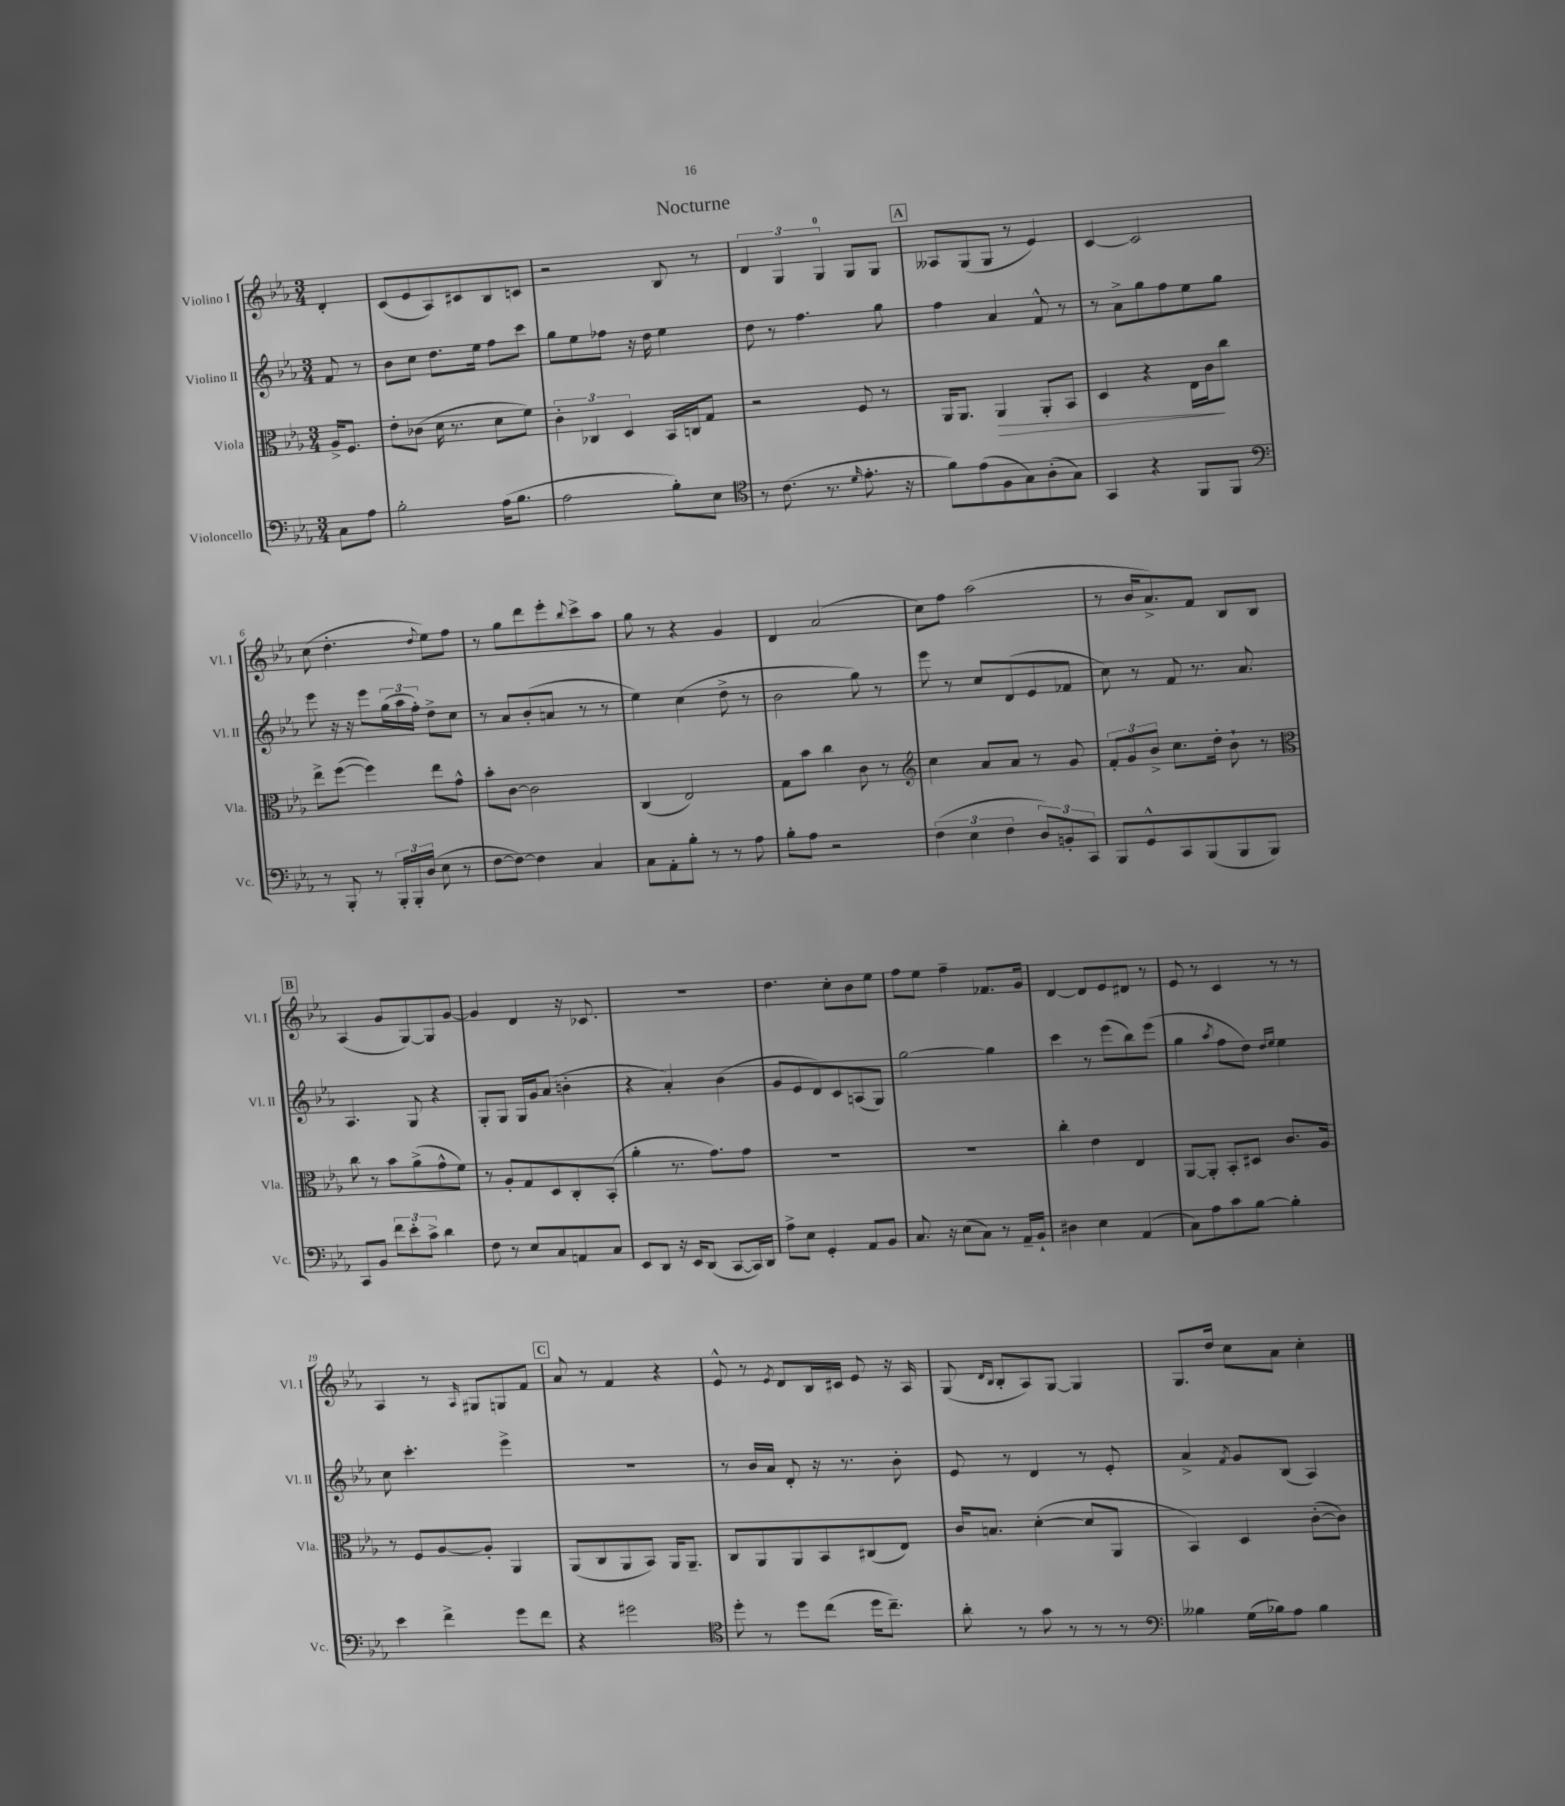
\header { title = "Nocturne" }
<<
\new StaffGroup <<
\new Staff = "s0" \with { instrumentName = "Violino I" shortInstrumentName = "Vl. I" } {
    \clef treble \key ees \major \numericTimeSignature \time 3/4 \partial 4
    d'4-. |
    c'8( ees'8 aes8) cis'8 bes8 c'8 |
    r2 bes8 r8 |
    \tuplet 3/2 { d'4 g4 g4-0 } g8 g8 |
    \mark \markup { \box "A" } aeses8 g8( g8 r8 ees'4) |
    c'4~ c'2 |
    c''8( d''4.-. \appoggiatura { d''8 } ees''8) f''8 |
    r8 g''8 d'''8 ees'''8-. \appoggiatura { bes''8 } c'''8-> aes''8 |
    g''8 r8 r4 g'4 |
    d'4 aes'2( |
    c''8) f''8 aes''2( |
    r8 bes'16 aes'8.->) f'8 bes8 bes8 |
    \mark \markup { \box "B" } aes4( g'8 g8~) g8 g'8~ |
    g'4 d'4 r16 ces'8. |
    R2. |
    d''4. c''8-. bes'8 ees''8 |
    f''8 ees''8 f''4-- fes'8. g'16 |
    d'4~ d'8 ees'8 dis'8 r8 |
    ees'8 r8 c'4 r8 r8 |
    aes4 r8 \grace { aes16 } gis8 g8 f'8 |
    \mark \markup { \box "C" } aes'8 r8 f'4 r4 |
    ees'8-^ r8 \acciaccatura { ees'8 } d'8 bes16 cis'16 ees'8 r16 aes16 |
    g8( \grace { d'16 bes16 } bes8-. aes8) g8~ g4 |
    g8. d''16 c''8 aes'8 c''4-. \bar "|." |
}
\new Staff = "s1" \with { instrumentName = "Violino II" shortInstrumentName = "Vl. II" } {
    \clef treble \key ees \major \numericTimeSignature \time 3/4 \partial 4
    f'8 r8 |
    bes'8 c''8 d''8. ees''16 f''8 c'''8 |
    g''8 ees''8 fes''8 r16 d''16 ees''4 |
    d''8 r8 f''4. g''8 |
    \mark \markup { \box "A" } f''4 aes'4 f'8-^ r8 |
    r8 aes'8-> g''8 f''8 ees''8 g''8 |
    ees'''8 r16 r16 ees'''8 \tuplet 3/2 { g''16( aes''16 f''16-.) } d''8-> c''8 |
    r8 aes'8 bes'8-.( a'8 r8 r8 |
    ees''4) c''4( d''8-> r8 |
    bes'2 g''8) r8 |
    ees'''8 r8 c''8 d'8( ees'8 fes'8 |
    c''8) r8 f'8 r8. aes'8. |
    \mark \markup { \box "B" } aes4. g8 r4 |
    g8-. g8 g16 g'16 aes'8( b'4-. |
    r4 aes'4-.) bes'4( |
    g'8 ees'8 d'8) c'8 a8( g8) |
    g''2~ g''4 |
    c'''4 r8 ees'''8( bes''8) ees'''8( |
    g''4 \acciaccatura { aes''8 } f''8 d''8) \grace { d''16 ees''16 } ees''4 |
    c''8 c'''4.-. ees'''4-> |
    \mark \markup { \box "C" } R2. |
    r8 bes'16 aes'16 d'8-. r16 r8. bes'8-. |
    ees'8 r8 d'4 r8 ees'8-. |
    aes'4-> \acciaccatura { f'8 } g'8 bes8( aes4) \bar "|." |
}
\new Staff = "s2" \with { instrumentName = "Viola" shortInstrumentName = "Vla." } {
    \clef alto \key ees \major \numericTimeSignature \time 3/4 \partial 4
    aes16-> f8. |
    ees'8-. ces'8( d'16 r8. d'8 f'8) |
    \tuplet 3/2 { c'4-. ces4 d4 } bes,16 c16 g8 |
    r2 f8 r8 |
    \mark \markup { \box "A" } aes,16 aes,8. aes,4\> aes,8-. bes,8 |
    d4 r4 ees16 c'16\! c''8 |
    ees''8-> f''8~( f''4) ees''8 g'8-^ |
    bes'8-. c'8~ c'2 |
    c4( ees2) |
    g8 bes'8 c''4 c'8 r8 |
    \clef treble c''4 aes'8 aes'8 r8 g'8 |
    \tuplet 3/2 { f'8-. g'8 bes'8-> } c''8. d''16-. bes'8-! r8 |
    \mark \markup { \box "B" } \clef alto c''8 r8 bes'8 aes'8->( g'8-^ f'8) |
    r8 aes8-. g8 d8 c8-. bes,8-.( |
    aes'4-. r8. g'8.) g'8 |
    R2. |
    R2. |
    c''4-. ees'4 ees4 |
    aes,8~ aes,8-. bes,8-. dis8 c'8. aes16 |
    r8 f8 aes8~ aes8-. aes,4 |
    \mark \markup { \box "C" } aes,8( c8 aes,8 bes,8) aes,16 aes,8.-- |
    c8 aes,8 aes,8 bes,8 cis8( ees8) |
    c'16 b8. d'4~-.( d'8 aes,8 |
    bes,4) d4 c'8~-.( c'8) \bar "|." |
}
\new Staff = "s3" \with { instrumentName = "Violoncello" shortInstrumentName = "Vc." } {
    \clef bass \key ees \major \numericTimeSignature \time 3/4 \partial 4
    c8 aes8 |
    bes2-. aes16( bes8. |
    aes2 bes8-.) ees8 |
    \clef tenor r8 c'8.( r8. \grace { d'16 } ees'8.-. r16 |
    \mark \markup { \box "A" } f'8) ees'8( f8 g8) aes8-.( g8) |
    g,4 r4 f,8 f,8 |
    \clef bass r8 bes,,8-. r8 \tuplet 3/2 { bes,,16-. bes,,16-. d16( } ees8 r8 |
    f8~ f8~) f4 c4 |
    c8 aes,8-. bes8-. r8 r8 aes8 |
    bes8-. aes8 r2 |
    \tuplet 3/2 { f4( ees4 f4 } \tuplet 3/2 { d8) b,8-. c,8 } |
    bes,,8 g,8-^ c,8 bes,,8( bes,,8 bes,,8) |
    \mark \markup { \box "B" } c,8 bes,8 \tuplet 3/2 { f'8 ees'8-. c'8-> } d'4 |
    f8 r8 ees8 c8 a,8 c8 |
    ees,8 d,8 r16 ees,16 d,8( c,8~ c,16) d,16 |
    aes8-> ees8 g,4-. aes,8 bes,8 |
    c8. r16 ees8( c8) r8 aes,16-- bes,16-! |
    dis4 ees4 aes,4( |
    c8) aes8 c'8 bes8~ bes4-. |
    ees'4 f'4-> g'8 f'8 |
    \mark \markup { \box "C" } r4 gis'2 |
    \clef tenor d''8-. r8 d''8 c''8( d''16 c''8.--) |
    aes'8-. r8 g'8 r8 r8 r8 |
    \clef bass beses4 g16( bes16) aes8 bes4 \bar "|." |
}
>>
>>
